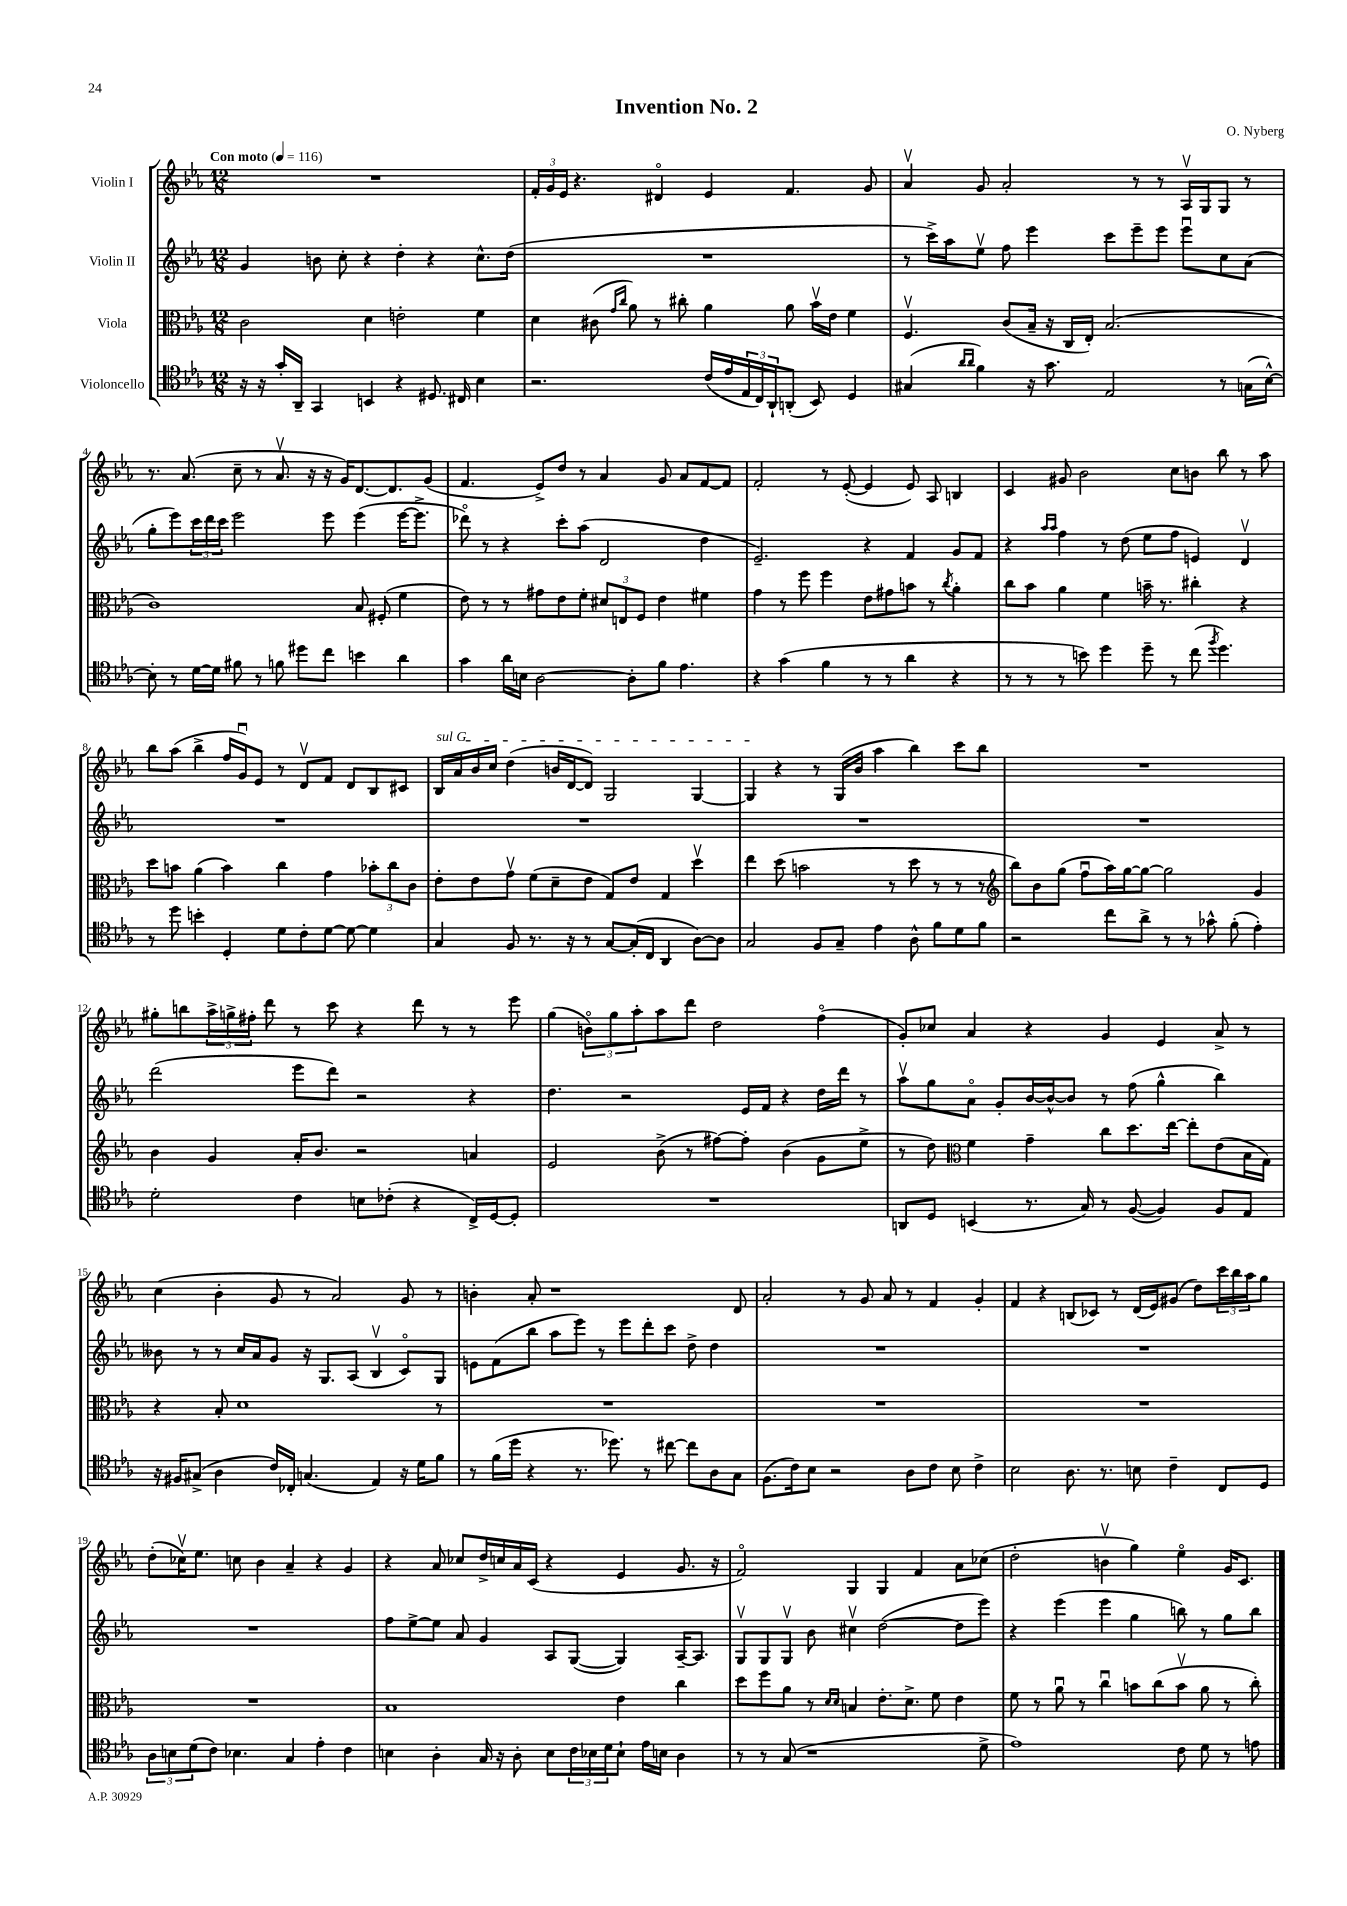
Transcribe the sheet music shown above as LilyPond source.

\header { title = "Invention No. 2" composer = "O. Nyberg" }
<<
\new StaffGroup <<
\new Staff = "s0" \with { instrumentName = "Violin I" } {
    \clef treble \key ees \major \numericTimeSignature \time 12/8 \tempo "Con moto" 4 = 116
    R1. |
    \tuplet 3/2 { f'16-. g'16 ees'16 } r4. dis'4\flageolet ees'4 f'4. g'8 |
    aes'4\upbow g'8 aes'2-. r8 r8 aes16\upbow g16 g8 r8 |
    r8. aes'8.( c''8-- r8 aes'8.\upbow r16 r16 g'16) d'8.~ d'8. g'8( |
    f'4. ees'8->) d''8 r8 aes'4 g'8 aes'8 f'8~ f'8 |
    f'2-. r8 ees'8~-.( ees'4 ees'8) aes8 b4 |
    c'4 gis'8 bes'2 c''8 b'8 bes''8 r8 aes''8 |
    bes''8 aes''8( bes''4-> f''16 g'16\downbow) ees'8 r8 d'8\upbow f'8 d'8 bes8 cis'8 |
    \once \override TextSpanner.bound-details.left.text = \markup { \italic "sul G" } bes16\startTextSpan aes'16 bes'16 c''16 d''4( b'16 d'16~ d'8) g2 g4~ |
    g4\stopTextSpan r4 r8 g16( bes'16 aes''4 bes''4) c'''8 bes''8 |
    R1. |
    gis''8-. b''8 \tuplet 3/2 { aes''16-> g''16-> fis''16-. } d'''8 r8 c'''8 r4 d'''8 r8 r8 ees'''8 |
    g''4( \tuplet 3/2 { b'8\flageolet) g''8 aes''8-. } aes''8 d'''8 d''2 f''4\flageolet( |
    g'8-.) ces''8 aes'4 r4 g'4 ees'4 aes'8-> r8 |
    c''4( bes'4-. g'8 r8 aes'2) g'8 r8 |
    b'4-. aes'8-. r1 d'8 |
    aes'2-. r8 g'8 aes'8 r8 f'4 g'4-. |
    f'4 r4 b8( ces'8) r8 d'16( ees'16) gis'8( d''8) \tuplet 3/2 { c'''16 bes''16 aes''16 } g''8 |
    d''8-.( ces''16\upbow) ees''8. c''8 bes'4 aes'4-- r4 g'4 |
    r4 aes'8 ces''8 d''16-> c''16 aes'16 c'16( r4 ees'4 g'8. r16 |
    f'2\flageolet) g4 g4 f'4 aes'8 ces''8( |
    d''2-. b'4\upbow g''4) ees''4\flageolet g'16 c'8. \bar "|." |
}
\new Staff = "s1" \with { instrumentName = "Violin II" } {
    \clef treble \key ees \major \numericTimeSignature \time 12/8
    g'4 b'8 c''8-. r4 d''4-. r4 c''8.-^ d''16( |
    R1. |
    r8 c'''16->) aes''16 ees''8\upbow f''8 ees'''4 c'''8 ees'''8-- ees'''8 ees'''8\downbow c''8 aes'8( |
    g''8-. ees'''8) \tuplet 3/2 { c'''16 d'''16 c'''16 } ees'''2 ees'''8 ees'''4( ees'''16~ ees'''8.-> |
    des'''8\flageolet) r8 r4 c'''8-. aes''8( d'2 d''4 |
    ees'2.--) r4 f'4 g'8 f'8 |
    r4 \grace { aes''16 aes''16 } f''4 r8 d''8( ees''8 f''8 e'4) d'4\upbow |
    R1. |
    R1. |
    R1. |
    R1. |
    d'''2( ees'''8 d'''8) r2 r4 |
    d''4. r2 ees'16 f'16 r4 d''16 d'''16 r8 |
    aes''8\upbow g''8 aes'8\flageolet g'8-. bes'16~ bes'16~-^ bes'8 r8 f''8( g''4-^ bes''4) |
    beses'8 r8 r8 c''16 aes'16 g'8 r16 g8. aes8( bes4\upbow c'8\flageolet) g8 |
    e'8 f'8( bes''8 aes''8 ees'''8) r8 ees'''8 d'''8-. c'''8 d''8-> d''4 |
    R1. |
    R1. |
    R1. |
    f''8 ees''8~-> ees''8 aes'8 g'4 aes8 g8~( g4) aes16~-- aes8. |
    g8\upbow g8 g8\upbow bes'8 cis''4\upbow d''2~( d''8 ees'''8) |
    r4 ees'''4( ees'''4 g''4 b''8) r8 g''8 b''8 \bar "|." |
}
\new Staff = "s2" \with { instrumentName = "Viola" } {
    \clef alto \key ees \major \numericTimeSignature \time 12/8
    c'2 d'4 e'2-. f'4 |
    d'4 cis'8( \grace { g'16 c''16 } aes'8) r8 cis''8-. aes'4 aes'8 bes'16\upbow ees'16 f'4 |
    f4.\upbow c'8( bes16-- r16 c16 ees16-.) bes2.( |
    c'1) bes8 fis8-.( f'4 |
    ees'8) r8 r8 gis'8 ees'8 f'8-. \tuplet 3/2 { dis'8 e8 f8 } ees'4 fis'4 |
    g'4 r8 f''8 f''4 ees'8 gis'8 b'8 r8 \acciaccatura { c''8 } aes'4-. |
    c''8 bes'8 aes'4 f'4 b'16-- r8. cis''4-. r4 |
    d''8 b'8 aes'4( b'4) c''4 g'4 \tuplet 3/2 { bes'8-. c''8 c'8 } |
    ees'8-. ees'8 g'8\upbow f'8( d'8-- ees'8 g8) ees'8 g4 d''4\upbow |
    ees''4 d''8( b'2 r8 d''8 r8 r8 r8 |
    \clef treble bes''8) bes'8 g''8( f''8\downbow aes''16) g''16~ g''8~ g''2 g'4 |
    bes'4 g'4 aes'16-. bes'8. r2 a'4 |
    ees'2 bes'8->( r8 fis''8~) fis''8-. bes'4( g'8 ees''8-> |
    r8 d''8) \clef alto f'4 g'4-- c''8 d''8. ees''16~ ees''8-. ees'8( bes16 g16) |
    r4 bes8-. d'1 r8 |
    R1. |
    R1. |
    R1. |
    R1. |
    bes1 ees'4 c''4 |
    d''8 f''8 aes'8 r8 \grace { d'16 d'16 } b4 ees'8.-. d'8.-> f'8 ees'4 |
    f'8 r8 aes'8\downbow r8 c''4\downbow b'8 c''8( b'8\upbow aes'8 r8 c''8-.) \bar "|." |
}
\new Staff = "s3" \with { instrumentName = "Violoncello" } {
    \clef tenor \key ees \major \numericTimeSignature \time 12/8
    r16 r16 g'16-. aes,16-- g,4 b,4 r4 dis8. cis16 bes4 |
    r2. c'16( ees'16 \tuplet 3/2 { ees16 c16) aes,16-! } a,8-.( bes,8) d4 |
    gis4( \grace { aes'16 aes'16 } f'4) r16 g'8. ees2 r8 g16( bes16~-^) |
    bes8-. r8 d'16~ d'16 fis'8 r8 f'8 dis''8 c''8 b'4 aes'4 |
    g'4 aes'16 b16 aes2~ aes8-. f'8 ees'4. |
    r4 g'4( f'4 r8 r8 aes'4 r4 |
    r8 r8 r8 b'8) d''4 d''8-- r8 c''8( \acciaccatura { f''8 } d''4.) |
    r8 d''8 b'4-. d4-. d'8 c'8-. d'8~ d'8~ d'4 |
    g4 f8 r8. r16 r8 g8~ g16-.( c16 aes,4 aes8~) aes8 |
    g2 f8 g8-- ees'4 aes8-^ f'8 d'8 f'8 |
    r2 c''8 aes'8-> r8 r8 ges'8-^ f'8-.( ees'4-.) |
    d'2-. c'4 b8 ces'8-.( r4 c16->) d16~ d8-. |
    R1. |
    a,8 d8 b,4( r8. g16) r8 f8~( f4) f8 ees8 |
    r16 fis16 gis8->( aes4 c'16) ces16-. g4.( ees4) r16 d'16 f'8 |
    r8 f'16( d''16 r4 r8. des''8.) r8 cis''8~ cis''8 aes8 g8 |
    f8.( c'16) bes8 r2 aes8 c'8 bes8 c'4-> |
    bes2 aes8. r8. b8 c'4-- c8 d8 |
    \tuplet 3/2 { aes8 b8 d'8( } c'8) bes4. g4 ees'4-. c'4 |
    b4 aes4-. g16 r16 aes8-. b8 \tuplet 3/2 { c'16 bes16 d'16 } bes8-! ees'16 b16 aes4 |
    r8 r8 g8( r1 d'8-> |
    ees'1) c'8 d'8 r8 e'8 \bar "|." |
}
>>
>>
